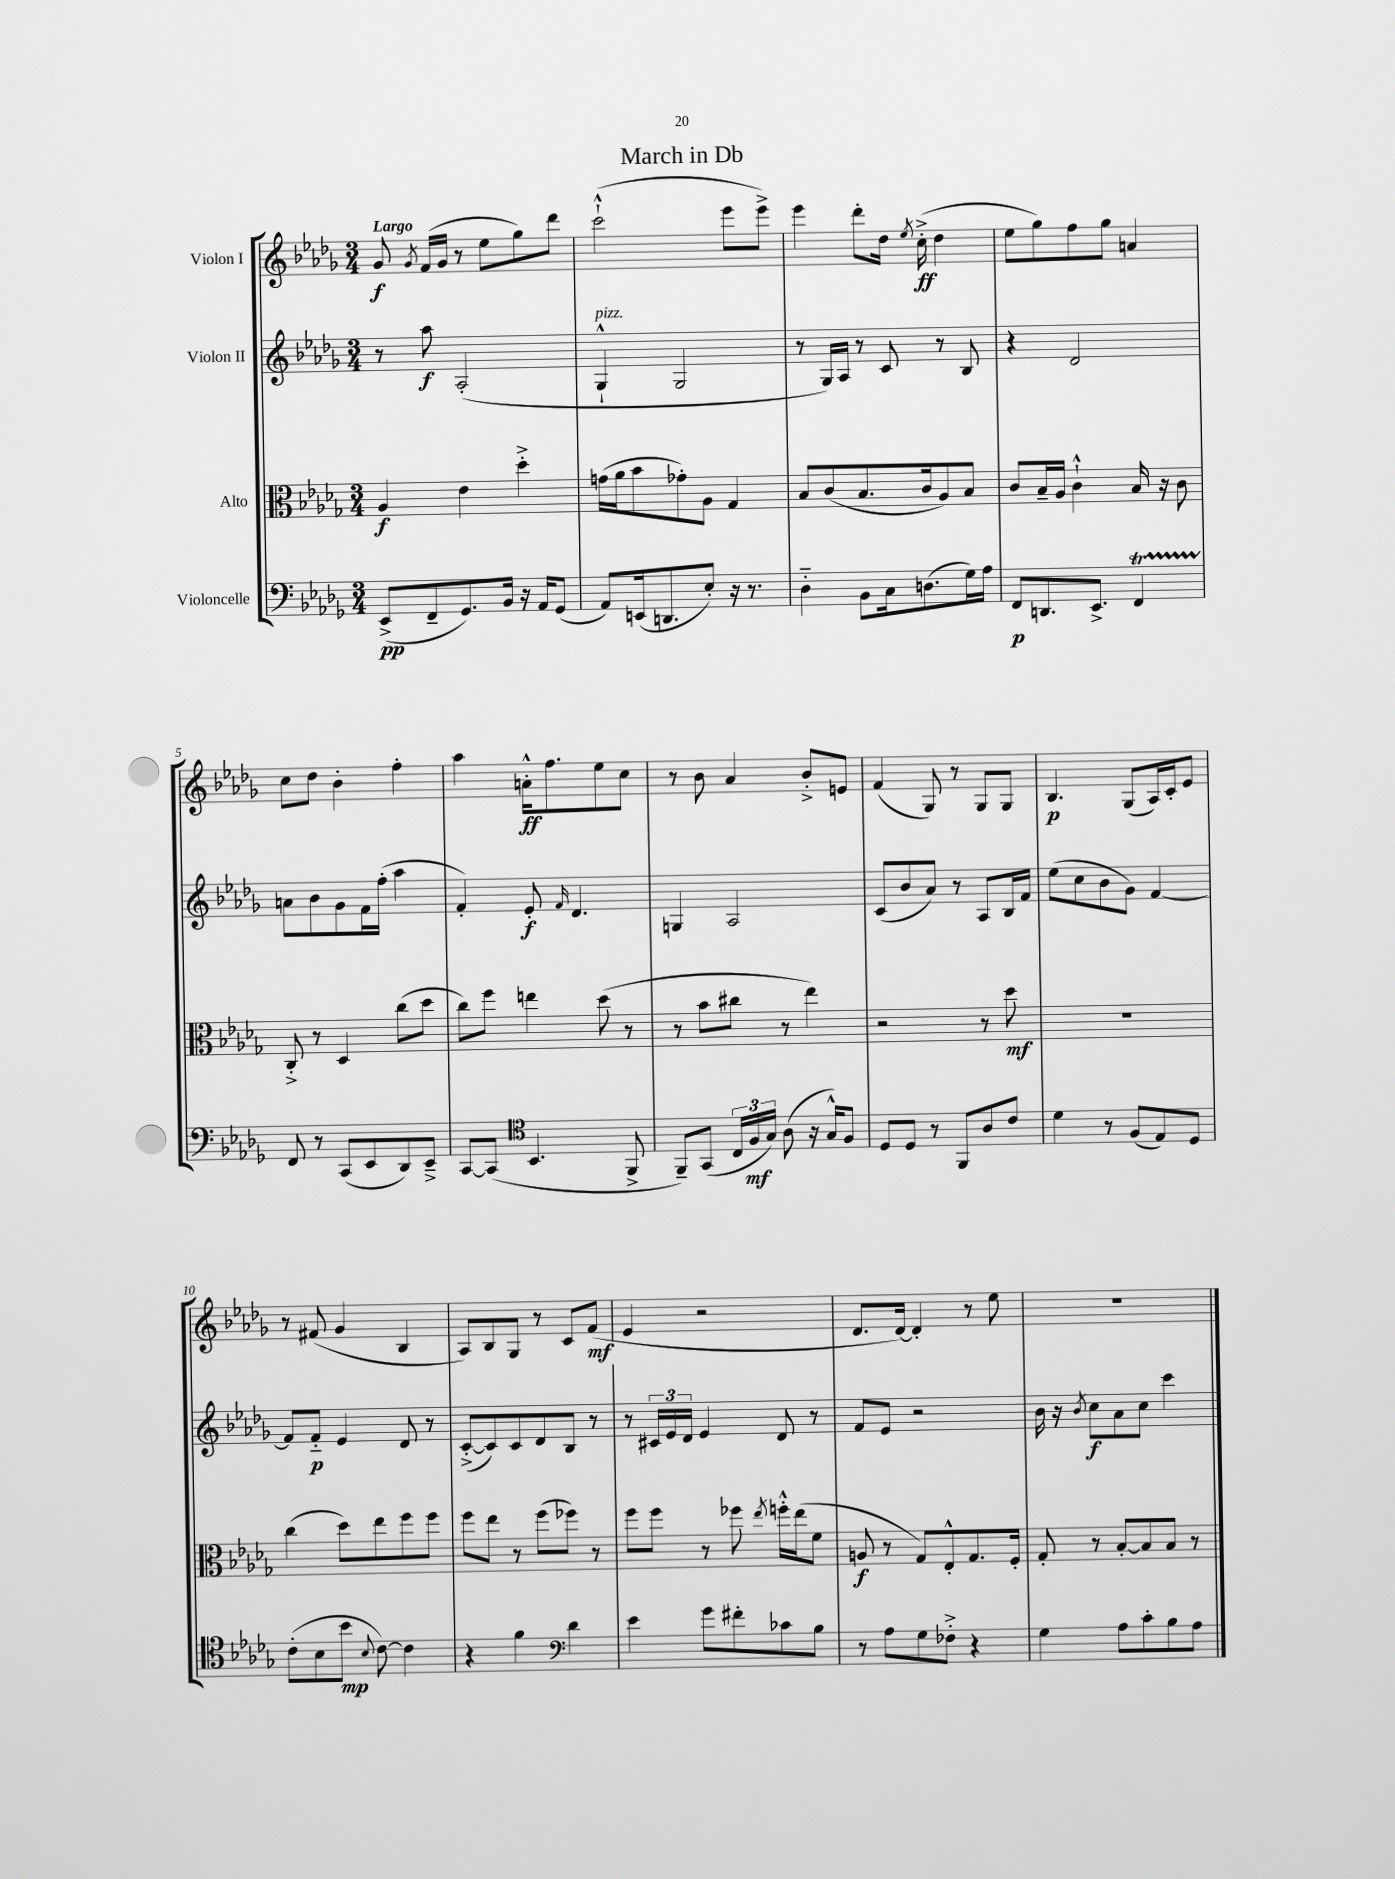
\header { title = "March in Db" }
<<
\new StaffGroup <<
\new Staff = "s0" \with { instrumentName = "Violon I" } {
    \clef treble \key des \major \numericTimeSignature \time 3/4 \tempo "Largo"
    \autoBeamOff ges'8\f \acciaccatura { ges'8 } f'16[( ges'16] r8 ees''8[ ges''8) des'''8] |
    c'''2-!-^( ees'''8[ ees'''8]->) |
    ees'''4 des'''8[-. des''16] \acciaccatura { ees''8 } c''16-.->\ff( des''4 |
    ees''8[ ges''8) f''8 ges''8] a'4 |
    c''8[ des''8] bes'4-. f''4-. |
    aes''4 a'16[-.-^\ff f''8. ees''8 c''8] |
    r8 bes'8 aes'4 bes'8[-.-> e'8] |
    f'4( ges8) r8 ges8[ ges8] |
    bes4.\p ges8[( aes16) c'16-. ees'8] |
    r8 fis'8( ges'4 bes4 |
    aes8[) bes8 ges8] r8 c'8[ f'8]\mf( |
    ees'4 r2 |
    des'8.[ des'16]~) des'4-. r8 ees''8 |
    R2. \bar "|." |
}
\new Staff = "s1" \with { instrumentName = "Violon II" } {
    \clef treble \key des \major \numericTimeSignature \time 3/4
    \autoBeamOff r8 aes''8\f aes2-.( |
    ges4-!-^^\markup { \italic "pizz." } ges2 |
    r8 ges16[) aes16] r8 c'8 r8 bes8 |
    r4 des'2 |
    a'8[ bes'8 ges'8 f'16 f''16]-.( aes''4 |
    f'4-.) ees'8-.\f \grace { f'16 } des'4. |
    g4 aes2 |
    c'8[( bes'8 aes'8]) r8 aes8[ bes16 f'16] |
    ees''8[( c''8 bes'8 ges'8]) f'4~ |
    f'8[ f'8]-_\p ees'4 des'8 r8 |
    c'8[~-.->( c'8) c'8 des'8 bes8] r8 |
    r8 \tuplet 3/2 { cis'16[ ees'16 des'16] } ees'4 des'8 r8 |
    f'8[ ees'8] r2 |
    bes'16 r16 \acciaccatura { bes'8 } c''8[\f aes'8 c''8] c'''4 \bar "|." |
}
\new Staff = "s2" \with { instrumentName = "Alto" } {
    \clef alto \key des \major \numericTimeSignature \time 3/4
    \autoBeamOff aes4\f ees'4 des''4-.-> |
    g'16[( aes'16 bes'8 ges'8-.) aes8] ges4 |
    bes8[ c'8( bes8. c'16 aes8) bes8] |
    c'8[ bes16-- aes16] c'4-!-^ bes16 r16 c'8 |
    c8-.-> r8 des4 c''8[( des''8] |
    c''8[) f''8] e''4 des''8( r8 |
    r8 bes'8[ cis''8] r8 ees''4) |
    r2 r8 des''8\mf |
    R2. |
    c''4( des''8[) ees''8 f''8 f''8] |
    f''8[ ees''8] r8 f''8[( fes''8]) r8 |
    f''8[ f''8] r8 fes''8 \acciaccatura { ees''8 } f''16[-.-^ ees''16( f'8] |
    a8\f r8 ges8[) ees8-.-^ ges8. f16]-. |
    ges8-. r8 bes8[~-. bes8 bes8] r8 \bar "|." |
}
\new Staff = "s3" \with { instrumentName = "Violoncelle" } {
    \clef bass \key des \major \numericTimeSignature \time 3/4
    \autoBeamOff ees,8[->\pp( f,8-- ges,8.) bes,16] r16 aes,16[ ges,8]( |
    aes,8[) e,16( d,8. ees8]-.) r16 r8. |
    des4-_ bes,8[ c16 d8.( ges16) aes16] |
    f,8[\p d,8. ees,8.]-> f,4\startTrillSpan |
    f,8\stopTrillSpan r8 c,8[( ees,8 des,8) ees,8]---> |
    c,8[~ c,8]( \clef tenor bes,4. f,8-> |
    f,8[--) ges,8]( \tuplet 3/2 { c16[ f16\mf ges16]) } aes8( r16 ges16[-^) f8] |
    des8[ des8] r8 f,8[ aes8 c'8] |
    des'4 r8 f8[( ees8) des8] |
    c'8[-.( bes8 bes'8]\mp \appoggiatura { bes8 } c'8~) c'4 |
    r4 f'4 \clef bass des'4 |
    ees'4 ges'8[ fis'8-. ces'8 bes8] |
    r8 aes8[ ges8 fes8]-.-> r4 |
    ges4 aes8[ c'8-. bes8 aes8] \bar "|." |
}
>>
>>
